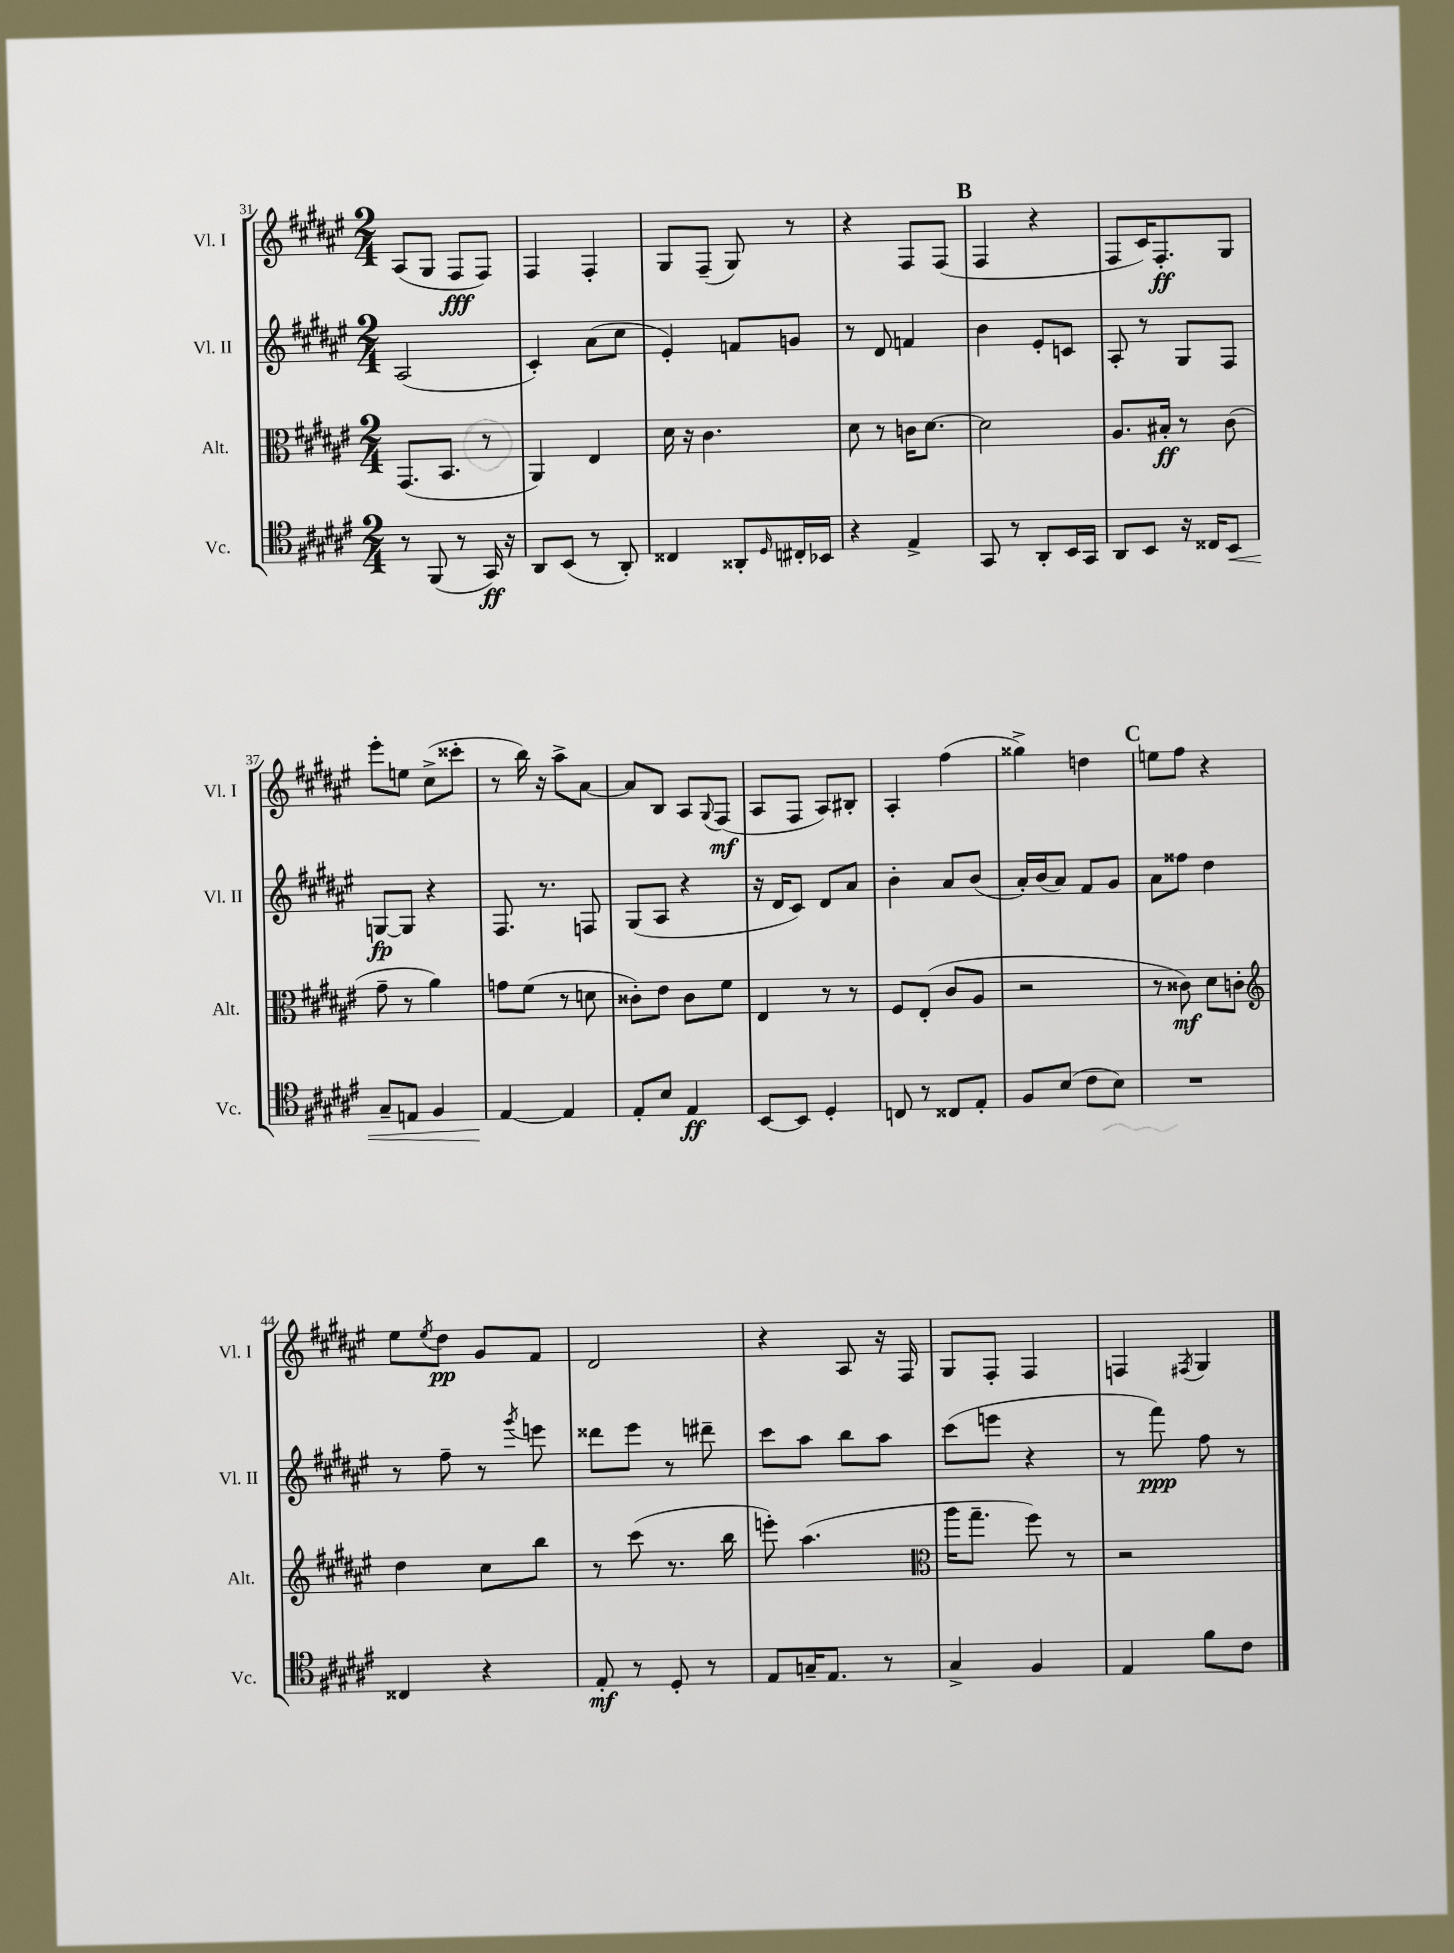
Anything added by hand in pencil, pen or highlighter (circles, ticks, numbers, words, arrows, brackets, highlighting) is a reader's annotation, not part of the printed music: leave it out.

**kern	**kern	**kern	**kern
*staff4	*staff3	*staff2	*staff1
*clefC4	*clefC3	*clefG2	*clefG2
*k[f#c#g#d#a#e#]	*k[f#c#g#d#a#e#]	*k[f#c#g#d#a#e#]	*k[f#c#g#d#a#e#]
*M2/4	*M2/4	*M2/4	*M2/4
8r	(8.GG#/L	(2A#/	(8A#/L
(8FF#/	.	.	8G#/J
.	8.BB/J	.	.
8r	.	.	8F#/L
16GG#/)	8r	.	8F#/J)
16r	.	.	.
=	=	=	=
8AA#/L	4AA#/)	4c#'/)	4F#/
(8BB/J	.	.	.
8r	4E#/	(8a#\L	4F#'/
8AA#'/)	.	8cc#\J	.
=	=	=	=
4C##/	16d#\	4e#'/)	8G#/L
.	16r	.	.
.	4.c#\	.	(8F#~/J
8AA##'/L	.	8f/L	8G#/)
16qqD#/	.	.	.
16C#'/L	.	8g/J	8r
16BB-/JJ	.	.	.
=	=	=	=
4r	8d#\	8r	4r
.	8r	8d#/	.
4E#^/	16c\LK	4f/	8F#/L
.	[8.d#\J	.	.
.	.	.	(8F#/J
=	=	=	=
8GG#/	2d#\]	4b\	4F#/
8r	.	.	.
8AA#'/L	.	8e#'/L	4r
16BB/L	.	8c/J	.
16GG#/JJ	.	.	.
=	=	=	=
8AA#/L	8.A#/L	8A#'/	8F#/L
8BB/J	.	8r	16c#/K)
.	16B#'/Jk	.	8.F#'/
16r	8r	8G#/L	.
16C##/LK	.	.	.
8BB/J	(8c#\	8F#/J	8G#/J
=	=	=	=
8G#~/L	8g#~\	[8G/L	8eee#'\L
8E/J	8r	8G/]J	8ee\J
4F#/	4a#\)	4r	(8cc#^\L
.	.	.	8ccc##'\J
=	=	=	=
[4E#/	8g\L	8.F#/	8r
.	(8f#\J	.	16bb\)
.	.	8.r	16r
4E#/]	8r	.	8aa#^\L
.	8d\	8F/	[8a#\J
=	=	=	=
8E#'/L	8c##'\L)	(8G#/L	8a#/]L
8B/J	8e#\J	8A#/J	8B/J
4E#/	8c##\L	4r	8A#/L
.	.	.	8qqG#/
.	8f#\J	.	(8F#/J
=	=	=	=
[8BB/L	4E#/	16r	8A#/L
.	.	16d#/LK	.
8BB/]J	.	8c#/J)	8F#/J
4D#'/	8r	8d#/L	8A#/L)
.	8r	8a#/J	8B#'/J
=	=	=	=
8C/	8F#/L	4b'\	4A#'/
8r	(8E#'/J	.	.
8C##/L	8c#/L	8a#/L	(4ff#\
8E#'/J	8A#/J	(8b/J	.
=	=	=	=
8F#/L	2r	16a#'/LL)	4gg##^\)
.	.	(16b/J	.
(8B/J	.	8a#/J)	.
8c#\L	.	8f#/L	4dd\
8B\J)	.	8g#/J	.
=	=	=	=
2r	8r	8a#\L	8ee\L
.	8c##\)	8ff##\J	8ff#\J
.	8d#\L	4dd#\	4r
.	8c'\J	.	.
=	=	=	=
*	*clefG2	*	*
4C##/	4dd#\	8r	8ee#\L
.	.	.	8qee#/
.	.	8ff#~\	8dd#\J
4r	8cc#\L	8r	8g#/L
.	.	8qggg#/	.
.	8bb\J	8eee\	8f#/J
=	=	=	=
8E#'/	8r	8ddd##\L	2d#/
8r	(8ccc#\	8eee#\J	.
8D#'/	8.r	8r	.
8r	.	8ddd#~\	.
.	16bb\	.	.
=	=	=	=
8E#/L	8eee'\)	8ccc#\L	4r
16G~/K	(4.aa#\	8aa#\J	.
8.E#/J	.	.	.
.	.	8bb\L	8A#/
8r	.	8aa#\J	16r
.	.	.	16F#/
=	=	=	=
*	*clefC3	*	*
4G#^/	16aa#\LK	(8ccc#\L	8G#/L
.	8.gg#~\J	.	.
.	.	8eee\J	8F#'/J
4F#/	8ff#\)	4r	4F#/
.	8r	.	.
=	=	=	=
4E#/	2r	8r	4F/
.	.	8fff#\)	.
.	.	.	8qF#/
8f#\L	.	8ff#\	4G#/
8c#\J	.	8r	.
==	==	==	==
*-	*-	*-	*-
